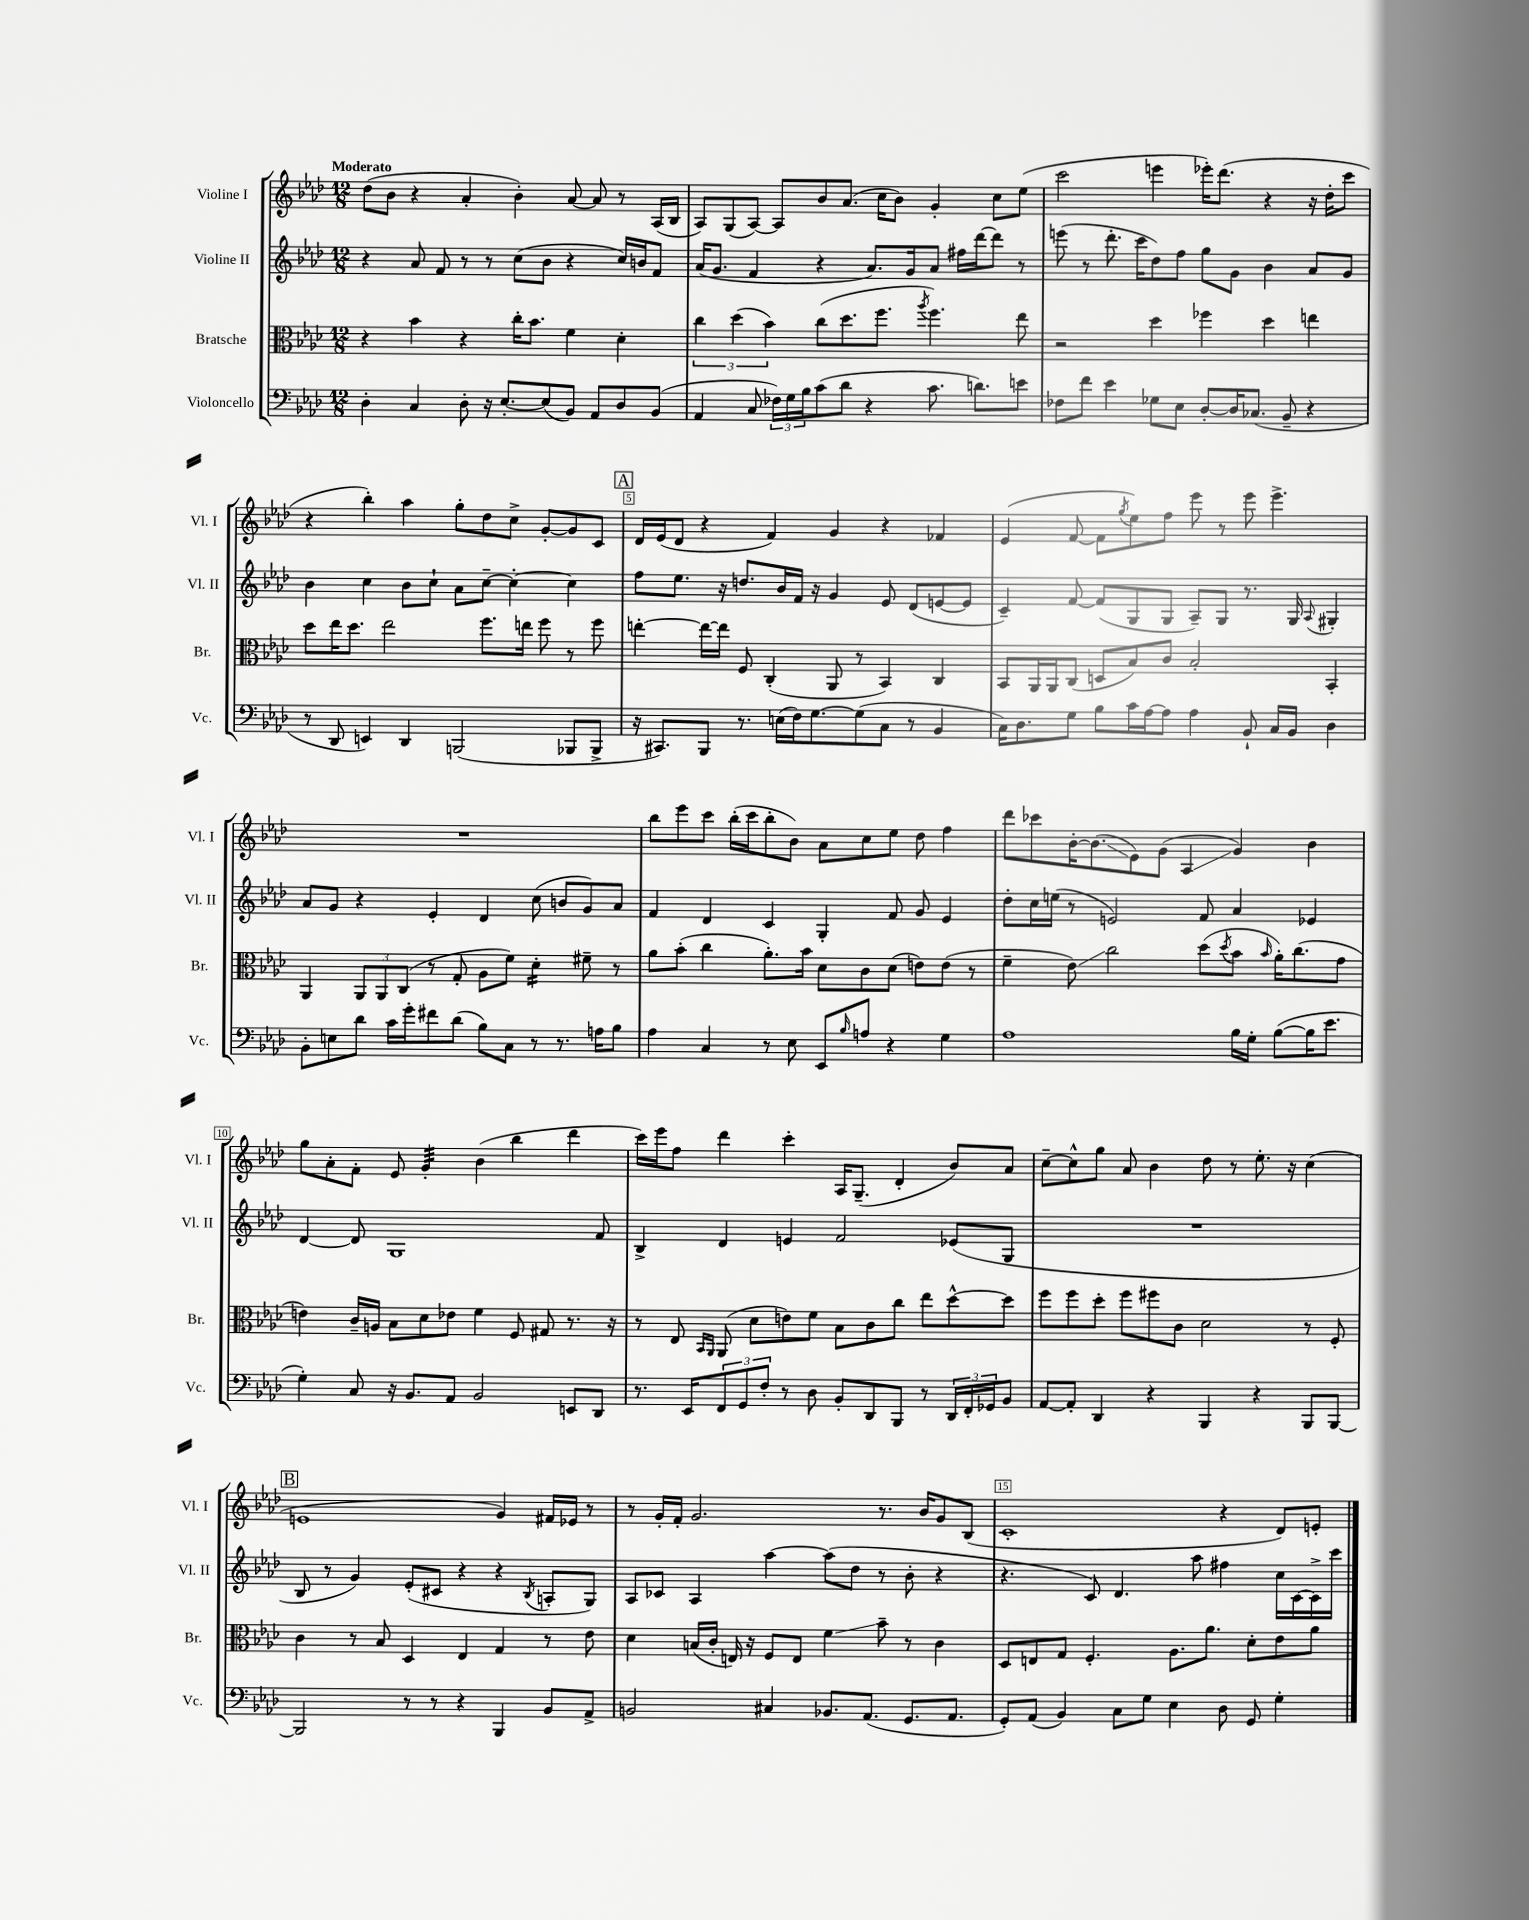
<<
\new StaffGroup <<
\new Staff = "s0" \with { instrumentName = "Violine I" shortInstrumentName = "Vl. I" } {
    \clef treble \key aes \major \numericTimeSignature \time 12/8 \tempo "Moderato"
    des''8( bes'8 r4 aes'4-. bes'4-.) aes'8~ aes'8 r8 aes16( bes16 |
    aes8) g8( aes8~) aes8 bes'8 aes'8.( c''16 bes'8) g'4-. c''8 ees''8( |
    c'''2 e'''4 ees'''16-.) des'''8.( r4 r16 des''16-. c'''8 |
    r4 bes''4-.) aes''4 g''8-. des''8 c''8-> g'8~-. g'8 c'8 |
    \mark \markup { \box "A" } des'16 ees'16( des'8 r4 f'4) g'4 r4 fes'4 |
    ees'4( f'8~ f'8 \acciaccatura { g''8 } ees''8) f''8 ees'''8 r8 ees'''8 ees'''4.-> |
    R1. |
    bes''8 ees'''8 c'''8 bes''16-.( c'''16 bes''8-. bes'8) aes'8 c''8 ees''8 des''8 f''4 |
    des'''8 ces'''8 bes'16~-. bes'8.\glissando( ees'8) g'8( aes4\glissando g'4) bes'4 |
    g''8 aes'8-. f'8-. ees'8 g'4:32-. bes'4( bes''4 des'''4 |
    c'''16) ees'''16 f''8 des'''4 c'''4-. aes16 g8.--( des'4-. bes'8) aes'8 |
    c''8~-- c''8-^ g''8 aes'8 bes'4 des''8 r8 ees''8.-. r16 c''4( |
    \mark \markup { \box "B" } e'1 g'4) fis'16 ees'16 r8 |
    r8 g'16-. f'16-. g'2. r8. bes'16 g'8 bes8( |
    c'1-. r4 des'8) e'8-. \bar "|." |
}
\new Staff = "s1" \with { instrumentName = "Violine II" shortInstrumentName = "Vl. II" } {
    \clef treble \key aes \major \numericTimeSignature \time 12/8
    r4 aes'8 f'8 r8 r8 c''8( bes'8 r4 c''16) b'16 f'8 |
    aes'16( g'8. f'4 r4 aes'8.) g'16 aes'8 fis''16 des'''16~ des'''8 r8 |
    e'''8( r8 des'''8.-. c'''16 des''8) f''8 g''8 g'8 bes'4 aes'8 g'8 |
    bes'4 c''4 bes'8 c''8-! aes'8 c''8~-- c''4~-. c''4 |
    \mark \markup { \box "A" } f''8 ees''8. r16 d''8. bes'16 f'16 r16 g'4 ees'8 des'8( e'8~ e'8 |
    c'4--) f'8~ f'8( g8 g8 aes8--) g8 r8. g16 \appoggiatura { aes8 } gis4-. |
    aes'8 g'8 r4 ees'4-. des'4 c''8( b'8 g'8) aes'8 |
    f'4 des'4 c'4 g4-. f'8 g'8 ees'4 |
    des''8-. c''16 e''16( r8 e'2) f'8 aes'4 ees'4 |
    des'4~ des'8 g1 f'8 |
    bes4-> des'4 e'4 f'2 ees'8( g8 |
    R1. |
    \mark \markup { \box "B" } bes8 r8 g'4) ees'8-.( cis'8 r4 r4 \acciaccatura { bes8 } a8-. g8) |
    aes8 ces'8 aes4 aes''4~ aes''8( des''8 r8 bes'8-. r4 |
    r4. c'8) des'4. aes''8 fis''4 c''16 c'16~ c'16-> c'''16 \bar "|." |
}
\new Staff = "s2" \with { instrumentName = "Bratsche" shortInstrumentName = "Br." } {
    \clef alto \key aes \major \numericTimeSignature \time 12/8
    r4 bes'4 r4 c''16-. bes'8. f'4 des'4-. |
    \tuplet 3/2 { c''4 des''4( bes'4) } c''8( des''8. f''8. \acciaccatura { aes''8 } f''4.) ees''8 |
    r2 des''4 fes''4 des''4 e''4 |
    des''8 ees''16 des''8. ees''2 f''8. e''16 f''8 r8 f''8 |
    \mark \markup { \box "A" } e''4~-. e''16~ e''16 f8 c4-.( aes,8 r8 bes,4) c4 |
    bes,8 aes,16 aes,16 c8( d8 bes8) c'8 bes2-. bes,4-. |
    aes,4 \tuplet 3/2 { aes,8 aes,8 c8( } r8 g8-. aes8 f'8) des'4:16-. fis'8-- r8 |
    aes'8 bes'8-.( c''4 aes'8.-.) bes'16 des'8 c'8 des'8( e'8) e'8( r8 |
    f'4-- ees'8\glissando) c''2 des''8( \acciaccatura { des''8 } bes'8 \grace { bes'16 } aes'16-.) c''8.( g'8 |
    e'4) c'16-- a16 bes8 des'8 ees'8 f'4 f8 gis8 r8. r16 |
    r8 ees8 \grace { bes,16 aes,16 } aes,8( des'8 e'8) f'8 bes8 c'8 c''8 ees''8 des''8~-^ des''8 |
    f''8 f''8 des''8-. f''8 fis''8 c'8 des'2 r8 f8-. |
    \mark \markup { \box "B" } c'4 r8 bes8 des4 ees4 g4 r8 ees'8 |
    des'4 b16( c'16-. e16) r16 f8 e8 f'4\glissando bes'8-- r8 c'4 |
    des8 e8 g8 f4.-. aes8. aes'8. des'8-. ees'8 aes'8 \bar "|." |
}
\new Staff = "s3" \with { instrumentName = "Violoncello" shortInstrumentName = "Vc." } {
    \clef bass \key aes \major \numericTimeSignature \time 12/8
    des4-. c4 des8-. r16 ees8.~-. ees8( bes,8) aes,8 des8 bes,8( |
    aes,4 c8 \tuplet 3/2 { fes16) g16 bes16 } c'8( des'8 r4 c'8. d'8.) e'8 |
    fes8 f'8 ees'4 ges8 ees8 des8~-. des16 ces8.( bes,8-- r4 |
    r8 des,8 e,4) des,4 b,,2( bes,,8 bes,,8-> |
    \mark \markup { \box "A" } r16 cis,8.) bes,,8 r8. e16( f16) g8.~ g8( c8 r8 bes,4 |
    c16) des8. g8 bes8 c'16 aes16~ aes8 aes4 bes,8-! c16 bes,16 des4 |
    bes,8-. e8 des'8 c'16 g'16-. fis'8 des'8( bes8) c8 r8 r8. a16 bes8 |
    aes4 c4 r8 ees8 ees,8 \grace { bes16 } a8 r4 g4 |
    aes1 bes16 g16-. bes8~( bes16 ees'8. |
    g4-.) c8 r16 bes,8. aes,8 bes,2 e,8 des,8 |
    r8. ees,16 \tuplet 3/2 { f,8 g,8 f8-. } r8 des8 bes,8-. des,8 bes,,8 r8 \tuplet 3/2 { des,16 f,16-. ges,16 } bes,8 |
    aes,8~ aes,8-. des,4 r4 bes,,4 r4 bes,,8 bes,,8~ |
    \mark \markup { \box "B" } bes,,2 r8 r8 r4 bes,,4 bes,8 aes,8-> |
    b,2 cis4 bes,8. aes,8.( g,8. aes,8. |
    g,8-.) aes,8( bes,4) c8 g8 ees4 des8 g,8 g4-. \bar "|." |
}
>>
>>
\layout { \context { \Score \override BarNumber.break-visibility = ##(#f #t #t) barNumberVisibility = #(every-nth-bar-number-visible 5) \override BarNumber.stencil = #(make-stencil-boxer 0.1 0.3 ly:text-interface::print) } }
